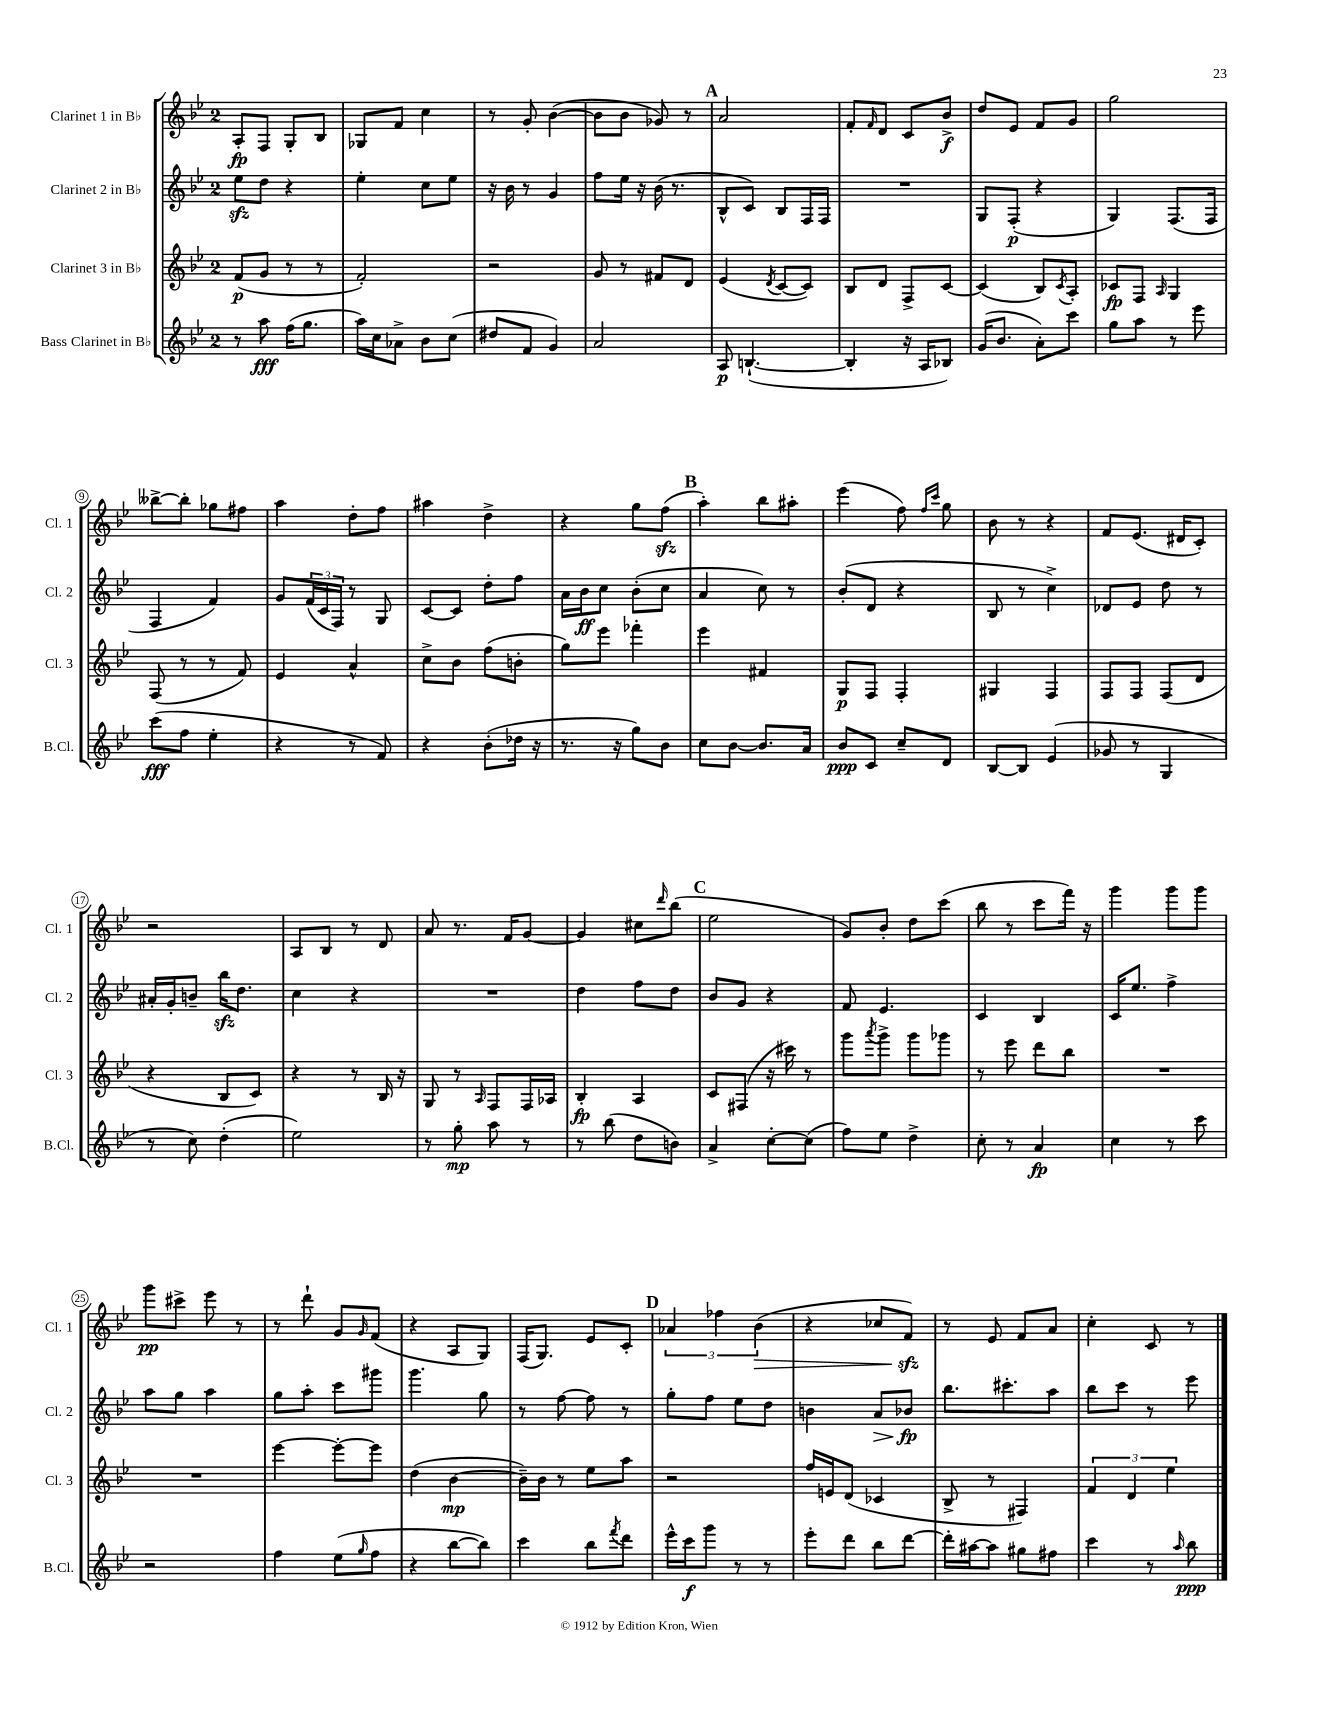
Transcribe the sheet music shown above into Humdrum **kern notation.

**kern	**dynam	**kern	**dynam	**kern	**dynam	**kern	**dynam
*part4	*part4	*part3	*part3	*part2	*part2	*part1	*part1
*staff4	*staff4	*staff3	*staff3	*staff2	*staff2	*staff1	*staff1
*I"Bass Clarinet in B♭	*	*I"Clarinet 3 in B♭	*	*I"Clarinet 2 in B♭	*	*I"Clarinet 1 in B♭	*
*I'B.Cl.	*	*I'Cl. 3	*	*I'Cl. 2	*	*I'Cl. 1	*
*clefG2	*	*clefG2	*	*clefG2	*	*clefG2	*
*k[b-e-]	*	*k[b-e-]	*	*k[b-e-]	*	*k[b-e-]	*
*M2/4	*	*M2/4	*	*M2/4	*	*M2/4	*
=1	=1	=1	=1	=1	=1	=1	=1
8r	.	(8f/L	p	8ee-zz\L	.	8A'/L	fp
8aa\	fff	8g/J	.	8dd\J	.	8F/J	.
(16ff\KL	.	8r	.	4r	.	8G'/L	.
8.gg\J	.	.	.	.	.	.	.
.	.	8r	.	.	.	8B-/J	.
=2	=2	=2	=2	=2	=2	=2	=2
16aa\LL)	.	2f'/)	.	4ee-'\	.	8G-X/L	.
16cc\J	.	.	.	.	.	.	.
8a-X^\J	.	.	.	.	.	8f/J	.
8b-\L	.	.	.	8cc\L	.	4cc\	.
(8cc\J	.	.	.	8ee-\J	.	.	.
=3	=3	=3	=3	=3	=3	=3	=3
8dd#X/L	.	2r	.	16r	.	8r	.
.	.	.	.	16b-\	.	.	.
8f/J	.	.	.	8r	.	8g'/	.
4g/)	.	.	.	4g/	.	([4b-\	.
=4	=4	=4	=4	=4	=4	=4	=4
2a/	.	8g/	.	8ff\L	.	8b-\L]	.
.	.	8r	.	16ee-\Jk	.	8b-\J	.
.	.	.	.	16r	.	.	.
.	.	8f#X/L	.	(16b-\	.	8g-X/)	.
.	.	.	.	8.r	.	.	.
.	.	8d/J	.	.	.	8r	.
!!LO:REH:place=s1:t=A
=5	=5	=5	=5	=5	=5	=5	=5
8A/	p	(4e-/	.	8B-^^/L	.	2a/	.
([4.Bn`/	.	.	.	8c/J)	.	.	.
.	.	8qd/	.	.	.	.	.
.	.	[8c/L	.	8B-/L	.	.	.
.	.	8c/J])	.	16F/L	.	.	.
.	.	.	.	16F/JJ	.	.	.
=6	=6	=6	=6	=6	=6	=6	=6
4B'/]	.	8B-/L	.	2r	.	8f'/L	.
.	.	.	.	.	.	16qqf/	.
.	.	8d/J	.	.	.	8d/J	.
16r	.	8F^/L	.	.	.	8c/L	.
16A/KL	.	.	.	.	.	.	.
8B-X/J)	.	[8c/J	.	.	.	8b-^/J	f
=7	=7	=7	=7	=7	=7	=7	=7
(16g/KL	.	(4c/]	.	8G/L	.	8dd/L	.
8.b-/J	.	.	.	.	.	.	.
.	.	.	.	(8F'/J	p	8e-/J	.
8a'\L)	.	8B-/L)	.	4r	.	8f/L	.
.	.	8qc/	.	.	.	.	.
8ccc\J	.	8A'/J	.	.	.	8g/J	.
=8	=8	=8	=8	=8	=8	=8	=8
8gg\L	.	8c-X/L	fp	4G/)	.	2gg\	.
8aa\J	.	8F/J	.	.	.	.	.
.	.	16qqA/	.	.	.	.	.
8r	.	4G/	.	(8.F/L	.	.	.
8eee-\	.	.	.	.	.	.	.
.	.	.	.	16F/Jk	.	.	.
!!LO:LB:g=z
=9	=9	=9	=9	=9	=9	=9	=9
(8ccc\L	fff	(8F/	.	4F/	.	[8bb--X^\L	.
8ff\J	.	8r	.	.	.	8bb--'\J]	.
4ee-'\	.	8r	.	4f/)	.	8gg-X\L	.
.	.	8f/)	.	.	.	8ff#X\J	.
=10	=10	=10	=10	=10	=10	=10	=10
4r	.	4e-/	.	8g/L	.	4aa\	.
.	.	.	.	(24f/L	.	.	.
.	.	.	.	24c/	.	.	.
.	.	.	.	24F/JJ)	.	.	.
8r	.	4a^^/	.	8r	.	8dd'\L	.
8f/)	.	.	.	8G/	.	8ff\J	.
=11	=11	=11	=11	=11	=11	=11	=11
4r	.	8cc^\L	.	[8c/L	.	4aa#X\	.
.	.	8b-\J	.	8c/J]	.	.	.
(8b-'\L	.	(8ff\L	.	8dd'\L	.	4dd^\	.
16dd-X\Jk	.	8bn'\J	.	8ff\J	.	.	.
16r	.	.	.	.	.	.	.
=12	=12	=12	=12	=12	=12	=12	=12
8.r	.	8gg\L)	.	16a\LL	.	4r	.
.	.	.	.	16b-\J	ff	.	.
.	.	8eee-\J	.	8cc\J	.	.	.
16r	.	.	.	.	.	.	.
8gg\L)	.	4fff-X'\	.	(8b-'\L	.	8gg\L	.
8b-\J	.	.	.	8cc\J	.	(8ffzz\J	.
!!LO:REH:place=s1:t=B
=13	=13	=13	=13	=13	=13	=13	=13
8cc\L	.	4eee-\	.	4a/	.	4aa'\)	.
[8b-\J	.	.	.	.	.	.	.
8.b-/L]	.	4f#X/	.	8cc\)	.	8bb-\L	.
.	.	.	.	8r	.	8aa#X'\J	.
16a/Jk	.	.	.	.	.	.	.
=14	=14	=14	=14	=14	=14	=14	=14
8b-/L	ppp	8G/L	p	(8b-'/L	.	(4eee-\	.
8c/J	.	8F/J	.	8d/J	.	.	.
8cc~/L	.	4F'/	.	4r	.	8ff\)	.
.	.	.	.	.	.	16qqff/LL	.
.	.	.	.	.	.	16qqccc/JJ	.
8d/J	.	.	.	.	.	8gg\	.
=15	=15	=15	=15	=15	=15	=15	=15
[8B-/L	.	4G#X/	.	8B-/	.	8b-\	.
8B-/J]	.	.	.	8r	.	8r	.
(4e-/	.	4F/	.	4cc^\)	.	4r	.
=16	=16	=16	=16	=16	=16	=16	=16
8g-X/	.	8F/L	.	8d-X/L	.	8f/L	.
8r	.	8F/J	.	8e-/J	.	(8.e-/J	.
4G/	.	(8F/L	.	8dd\	.	.	.
.	.	.	.	.	.	16d#X/KL	.
.	.	8d/J	.	8r	.	8c'/J)	.
!!LO:LB:g=z
=17	=17	=17	=17	=17	=17	=17	=17
8r	.	4r	.	16a#X'/LL	.	2r	.
.	.	.	.	16g'/J	.	.	.
8cc\)	.	.	.	8bn~/J	.	.	.
(4dd'\	.	8B-/L	.	16bb-zz\KL	.	.	.
.	.	.	.	8.dd\J	.	.	.
.	.	8c/J)	.	.	.	.	.
=18	=18	=18	=18	=18	=18	=18	=18
2ee-\)	.	4r	.	4cc\	.	8A/L	.
.	.	.	.	.	.	8B-/J	.
.	.	8r	.	4r	.	8r	.
.	.	16B-/	.	.	.	8d/	.
.	.	16r	.	.	.	.	.
=19	=19	=19	=19	=19	=19	=19	=19
8r	.	8G/	.	2r	.	8a/	.
8gg'\	mp	8r	.	.	.	8.r	.
.	.	16qqA/	.	.	.	.	.
8aa\	.	8F/L	.	.	.	.	.
.	.	.	.	.	.	16f/KL	.
8r	.	16F/L	.	.	.	[8g/J	.
.	.	16A-X/JJ	.	.	.	.	.
=20	=20	=20	=20	=20	=20	=20	=20
8r	.	4B-'/	fp	4dd\	.	4g/]	.
(8bb-\	.	.	.	.	.	.	.
8dd\L	.	4A/	.	8ff\L	.	8cc#X\L	.
.	.	.	.	.	.	16qqddd/	.
8bn\J)	.	.	.	8dd\J	.	(8bb-\J	.
!!LO:REH:place=s1:t=C
=21	=21	=21	=21	=21	=21	=21	=21
4a^/	.	8c/L	.	8b-/L	.	2ee-\	.
.	.	(8F#X/J	.	8g/J	.	.	.
[8cc'\L	.	16r	.	4r	.	.	.
.	.	16ccc#X\)	.	.	.	.	.
(8cc\J]	.	8r	.	.	.	.	.
=22	=22	=22	=22	=22	=22	=22	=22
8ff\L)	.	8ggg\L	.	8f/	.	8g/L)	.
.	.	8qaaa/	.	.	.	.	.
8ee-\J	.	8ggg^\J	.	4.e-/	.	8b-'/J	.
4dd^\	.	8ggg\L	.	.	.	8dd\L	.
.	.	8ggg-X\J	.	.	.	(8ccc\J	.
=23	=23	=23	=23	=23	=23	=23	=23
8cc'\	.	8r	.	4c/	.	8bb-\	.
8r	.	8eee-\	.	.	.	8r	.
4a/	fp	8ddd\L	.	4B-/	.	8ccc\L	.
.	.	8bb-\J	.	.	.	16fff\Jk)	.
.	.	.	.	.	.	16r	.
=24	=24	=24	=24	=24	=24	=24	=24
4cc\	.	2r	.	16c/KL	.	4ggg\	.
.	.	.	.	8.ee-/J	.	.	.
8r	.	.	.	4ff^\	.	8ggg\L	.
8ccc\	.	.	.	.	.	8ggg\J	.
!!LO:LB:g=z
=25	=25	=25	=25	=25	=25	=25	=25
2r	.	2r	.	8aa\L	.	8ggg\L	pp
.	.	.	.	8gg\J	.	8ccc#X^\J	.
.	.	.	.	4aa\	.	8eee-\	.
.	.	.	.	.	.	8r	.
=26	=26	=26	=26	=26	=26	=26	=26
4ff\	.	[4eee-\	.	8gg\L	.	8r	.
.	.	.	.	8aa'\J	.	8ddd`\	.
(8ee-\L	.	8eee-'\L_	.	8ccc\L	.	8g/L	.
16qqgg/	.	.	.	.	.	16qqg/	.
8ff\J	.	8eee-\J]	.	8ggg#X\J	.	(8f/J	.
=27	=27	=27	=27	=27	=27	=27	=27
4r	.	(4dd\	.	4.ggg\	.	4r	.
[8bb-\L	.	[4b-\	mp	.	.	8A/L	.
8bb-\J])	.	.	.	8gg\	.	8G/J)	.
=28	=28	=28	=28	=28	=28	=28	=28
4ccc\	.	16b-~\LL])	.	8r	.	(16F/KL	.
.	.	16b-\JJ	.	.	.	8.G/J)	.
.	.	8r	.	[8ff\	.	.	.
8bb-\L	.	8ee-\L	.	8ff\]	.	8e-/L	.
8qfff/	.	.	.	.	.	.	.
8ddd\J	.	8aa\J	.	8r	.	8c'/J	.
!!LO:REH:place=s1:t=D
=29	=29	=29	=29	=29	=29	=29	=29
16eee-^^\LL	.	2r	.	8gg'\L	.	6a-X/	.
16ccc\J	f	.	.	.	.	.	.
8ggg\J	.	.	.	8ff\J	.	.	.
.	.	.	.	.	.	6ff-X\	.
8r	.	.	.	8ee-\L	.	.	.
!	!	!	!	!	!	!	!LO:HP:b
.	.	.	.	.	.	(6b-\	>
8r	.	.	.	8dd\J	.	.	.
=30	=30	=30	=30	=30	=30	=30	=30
8eee-'\L	.	16ff/LL	.	4bn\	.	4r	.
.	.	16en/J	.	.	.	.	.
8ddd\J	.	(8d/J	.	.	.	.	.
!	!	!	!	!	!LO:HP:b	!	!
8bb-\L	.	4c-X/	.	8a/L	>	8cc-X/L	.
[8ddd\J	.	.	.	8b-X/J	fp	8fzz/J)	.
.	.	.	.	.	]	.	]
=31	=31	=31	=31	=31	=31	=31	=31
16ddd'\LL]	.	8B-^/	.	8.bb-\L	.	8r	.
[16aa#X\J	.	.	.	.	.	.	.
8aa#\J]	.	8r	.	.	.	8e-/	.
.	.	.	.	8.ccc#X'\	.	.	.
8gg#X\L	.	4F#X/)	.	.	.	8f/L	.
8ff#X\J	.	.	.	8aa\J	.	8a/J	.
=32	=32	=32	=32	=32	=32	=32	=32
4ccc\	.	6f/	.	8bb-\L	.	4cc'\	.
.	.	.	.	8ccc\J	.	.	.
.	.	6d/	.	.	.	.	.
8r	.	.	.	8r	.	8c/	.
.	.	6ee-\	.	.	.	.	.
16qqaa/	.	.	.	.	.	.	.
8bb-\	ppp	.	.	8eee-\	.	8r	.
==	==	==	==	==	==	==	==
*-	*-	*-	*-	*-	*-	*-	*-
